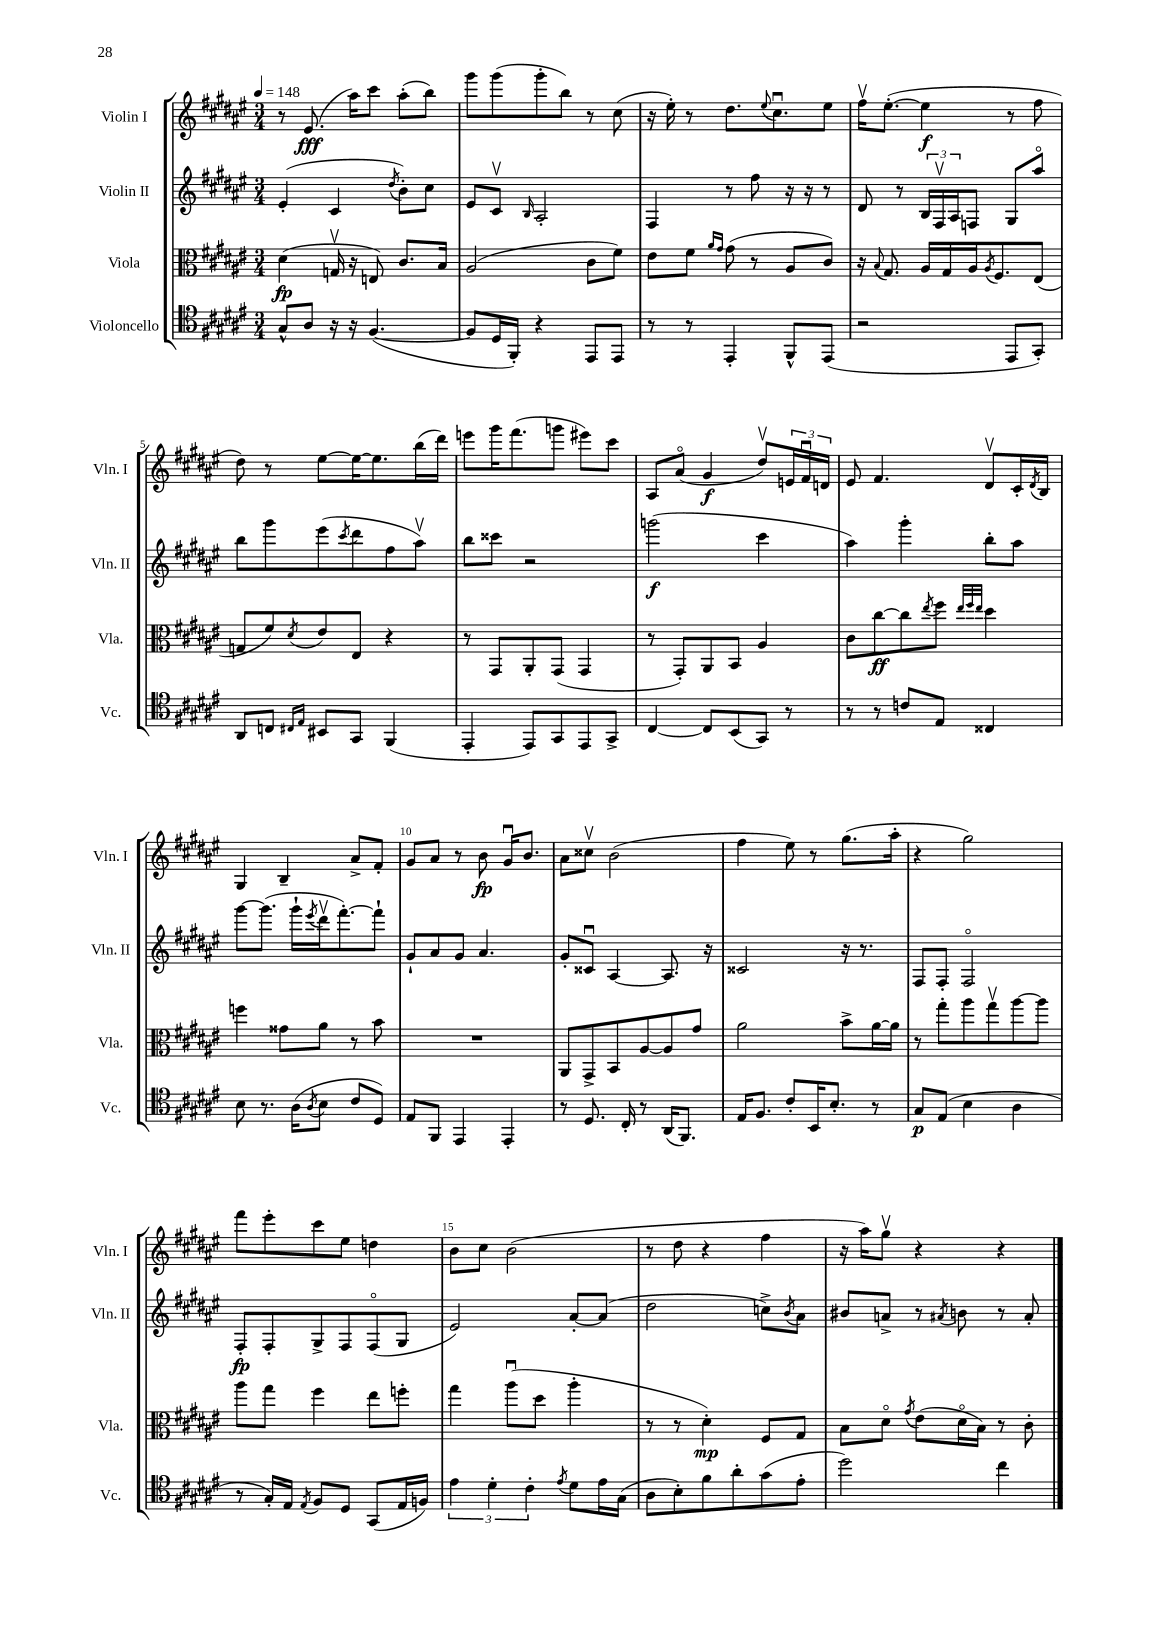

**kern	**kern	**kern	**kern
*staff4	*staff3	*staff2	*staff1
*clefC4	*clefC3	*clefG2	*clefG2
*k[f#c#g#d#a#e#]	*k[f#c#g#d#a#e#]	*k[f#c#g#d#a#e#]	*k[f#c#g#d#a#e#]
*M3/4	*M3/4	*M3/4	*M3/4
*MM148	*MM148	*MM148	*MM148
8G#^^/L	(4d#\	(4e#'/	8r
8A#/J	.	.	(8.e#/
16r	16Gv/	4c#/	.
16r	16r	.	16aa#\LK)
([4.F#/	8E/)	.	8ccc#\J
.	.	8qdd#/	.
.	8.c#/L	8b'\L)	(8aa#'\L
.	.	8cc#\J	8bb\J)
.	16B/Jk	.	.
=	=	=	=
8F#/]L	(2A#/	8e#/L	8ggg#\L
16D#/L	.	8c#v/J	(8ggg#\
16FF#'/JJ)	.	.	.
.	.	16qqB/	.
4r	.	2A#'/	8ggg#'\
.	.	.	8bb\J)
8EE#/L	8c#\L	.	8r
8EE#/J	8f#\J)	.	(8cc#\
=	=	=	=
8r	8e#\L	4F#/	16r
.	.	.	16ee#'\)
8r	8f#\J	.	8r
.	16qqa#/LL	.	.
.	16qqg#/JJ	.	.
4EE#'/	(8g#\	8r	8.dd#\L
.	8r	8ff#\	.
.	.	.	8qqee#/
.	.	.	8.cc#u\
8FF#^^/L	8A#/L	16r	.
.	.	16r	.
(8EE#/J	8c#/J)	8r	8ee#\J
=	=	=	=
2r	16r	8d#/	16ff#v\LK
.	8qqB/	.	.
.	8.G#/	.	([8.ee#'\J
.	.	8r	.
.	16A#/LL	24B/LL	4ee#\]
.	.	24F#v/	.
.	16G#/	.	.
.	.	24A#/J	.
.	16A#/J	8F/J	.
.	8qA#/	.	.
.	8.F#/	.	.
8EE#/L	.	8G#/L	8r
8GG#'/J)	(8E#/J	8aa#o/J	8ff#\
=	=	=	=
8AA#/L	8G/L	8bb\L	8dd#\)
8C/J	8f#/)	8ggg#\	8r
16qqC#/LL	.	.	.
16qqE#/JJ	8qd#/	.	.
8BB#/L	8e#/	(8eee#\	[8ee#\L
.	.	8qccc#/	.
8GG#/J	8E#/J	8ddd#\	16ee#\_K
.	.	.	8.ee#\]
(4FF#/	4r	8ff#\	.
.	.	8aa#v\J)	(16bb\L
.	.	.	16ddd#\JJ)
=	=	=	=
4EE#'/	8r	8bb\L	8eee\L
.	8GG#/L	8ccc##\J	16ggg#\K
.	.	.	(8.fff#\
8EE#/L)	8AA#'/	2r	.
8GG#/	(8GG#/J	.	8ggg\J
8EE#/	4GG#/	.	8eee#\L)
8GG#^/J	.	.	8ccc#\J
=	=	=	=
[4C#/	8r	(2ggg\	8A#/L
.	8GG#'/L)	.	(8a#o/J
8C#/]L	8AA#/	.	4g#/
(8BB/	8BB/J	.	.
8GG#/J)	4A#/	4ccc#\	8dd#v/L)
8r	.	.	24e/L
.	.	.	24f#u/
.	.	.	24d/JJ
=	=	=	=
8r	8c#\L	4aa#\)	8e#/
8r	[8cc#\	.	4.f#/
8c/L	8cc#\]	4ggg#'\	.
.	8qee#/	.	.
8E#/J	8ff#\J	.	.
.	32qqee#/LLL	.	.
.	32qqff#/	.	.
.	32qqee#/JJJ	.	.
4C##/	4dd#\	8bb'\L	8d#v/L
.	.	8aa#\J	16c#'/L
.	.	.	8qd#/
.	.	.	16B/JJ
=	=	=	=
8B\	4ff\	[8ggg#\L	4G#/
8.r	.	(8.ggg#\]J	.
.	8g##\L	.	4B~/
(16A#\LK	.	16ggg#`\LL	.
8qA#/	.	8qeee#/	.
8B\J	8a#\J	16ddd#v\J	.
.	.	[8.fff#'\)	.
8c#/L	8r	.	8a#^/L
8D#/J)	8b\	8fff#`\]J	8f#'/J
=	=	=	=
8E#/L	2.r	8g#`/L	8g#/L
8FF#/J	.	8a#/	8a#/J
4EE#/	.	8g#/J	8r
.	.	4.a#/	8b\
4EE#'/	.	.	16g#u/LK
.	.	.	8.b/J
=	=	=	=
8r	8AA#/L	8g#'/L	8a#\L
8.D#/	8GG#^/	8c##u/J	8cc##v\J
.	8BB/	[4A#/	(2b\
16C#'/	.	.	.
8r	[8A#/	.	.
(16AA#/LK	8A#/]	8.A#/]	.
8.FF#/J)	.	.	.
.	8g#/J	.	.
.	.	16r	.
=	=	=	=
16E#/LK	2a#\	2c##/	4ff#\
8.F#/J	.	.	.
8c#'/L	.	.	8ee#\)
16BB/K	.	.	8r
8.B'/J	.	.	.
.	8b^\L	16r	(8.gg#\L
.	.	8.r	.
8r	[16a#\L	.	.
.	16a#\]JJ	.	16aa#'\Jk
=	=	=	=
8G#/L	8r	8F#/L	4r
(8E#/J	8gg#'\L	8F#'/J	.
4B\	8aa#\	2F#o/	2gg#\)
.	8gg#v\	.	.
4A#\	[8aa#\	.	.
.	8aa#\]J	.	.
=	=	=	=
8r	8aa#\L	8F#'/L	8fff#\L
16G#'/LL)	8gg#\J	8F#'/	8eee#'\
16E#/JJ	.	.	.
8qE#/	.	.	.
8F#/L	4ff#\	8G#^/	8ccc#\
8D#/J	.	8F#/	8ee#\J
(8GG#/L	8ee#\L	(8F#o/	4dd\
16E#/L	8ff'\J	8G#/J	.
16F/JJ)	.	.	.
=	=	=	=
6e#\	4gg#\	2e#/)	8b\L
.	.	.	8cc#\J
6d#'\	.	.	.
.	(8aa#u\L	.	(2b\
6c#'\	.	.	.
.	8dd#\J	.	.
8qe#/	.	.	.
8d#\L	4aa#'\	[8a#'/L	.
16e#\L	.	(8a#/]J	.
(16G#\JJ	.	.	.
=	=	=	=
8A#\L	8r	2dd#\	8r
8B'\)	8r	.	8dd#\
8f#\	4d#'\)	.	4r
8a#'\	.	.	.
(8g#\	8F#/L	8cc^\L)	4ff#\
.	.	8qb/	.
8e#'\J	8G#/J	8a#\J	.
=	=	=	=
2dd#\)	8B\L	8b#/L	16r
.	.	.	16aa#\LK)
.	8d#o\J	8a^/J	8gg#v\J
.	8qg#/	.	.
.	(8e#\L	8r	4r
.	.	8qa#/	.
.	16d#o\L	8b\	.
.	16B\JJ)	.	.
4cc#\	8r	8r	4r
.	8c#'\	8a#'/	.
==	==	==	==
*-	*-	*-	*-
